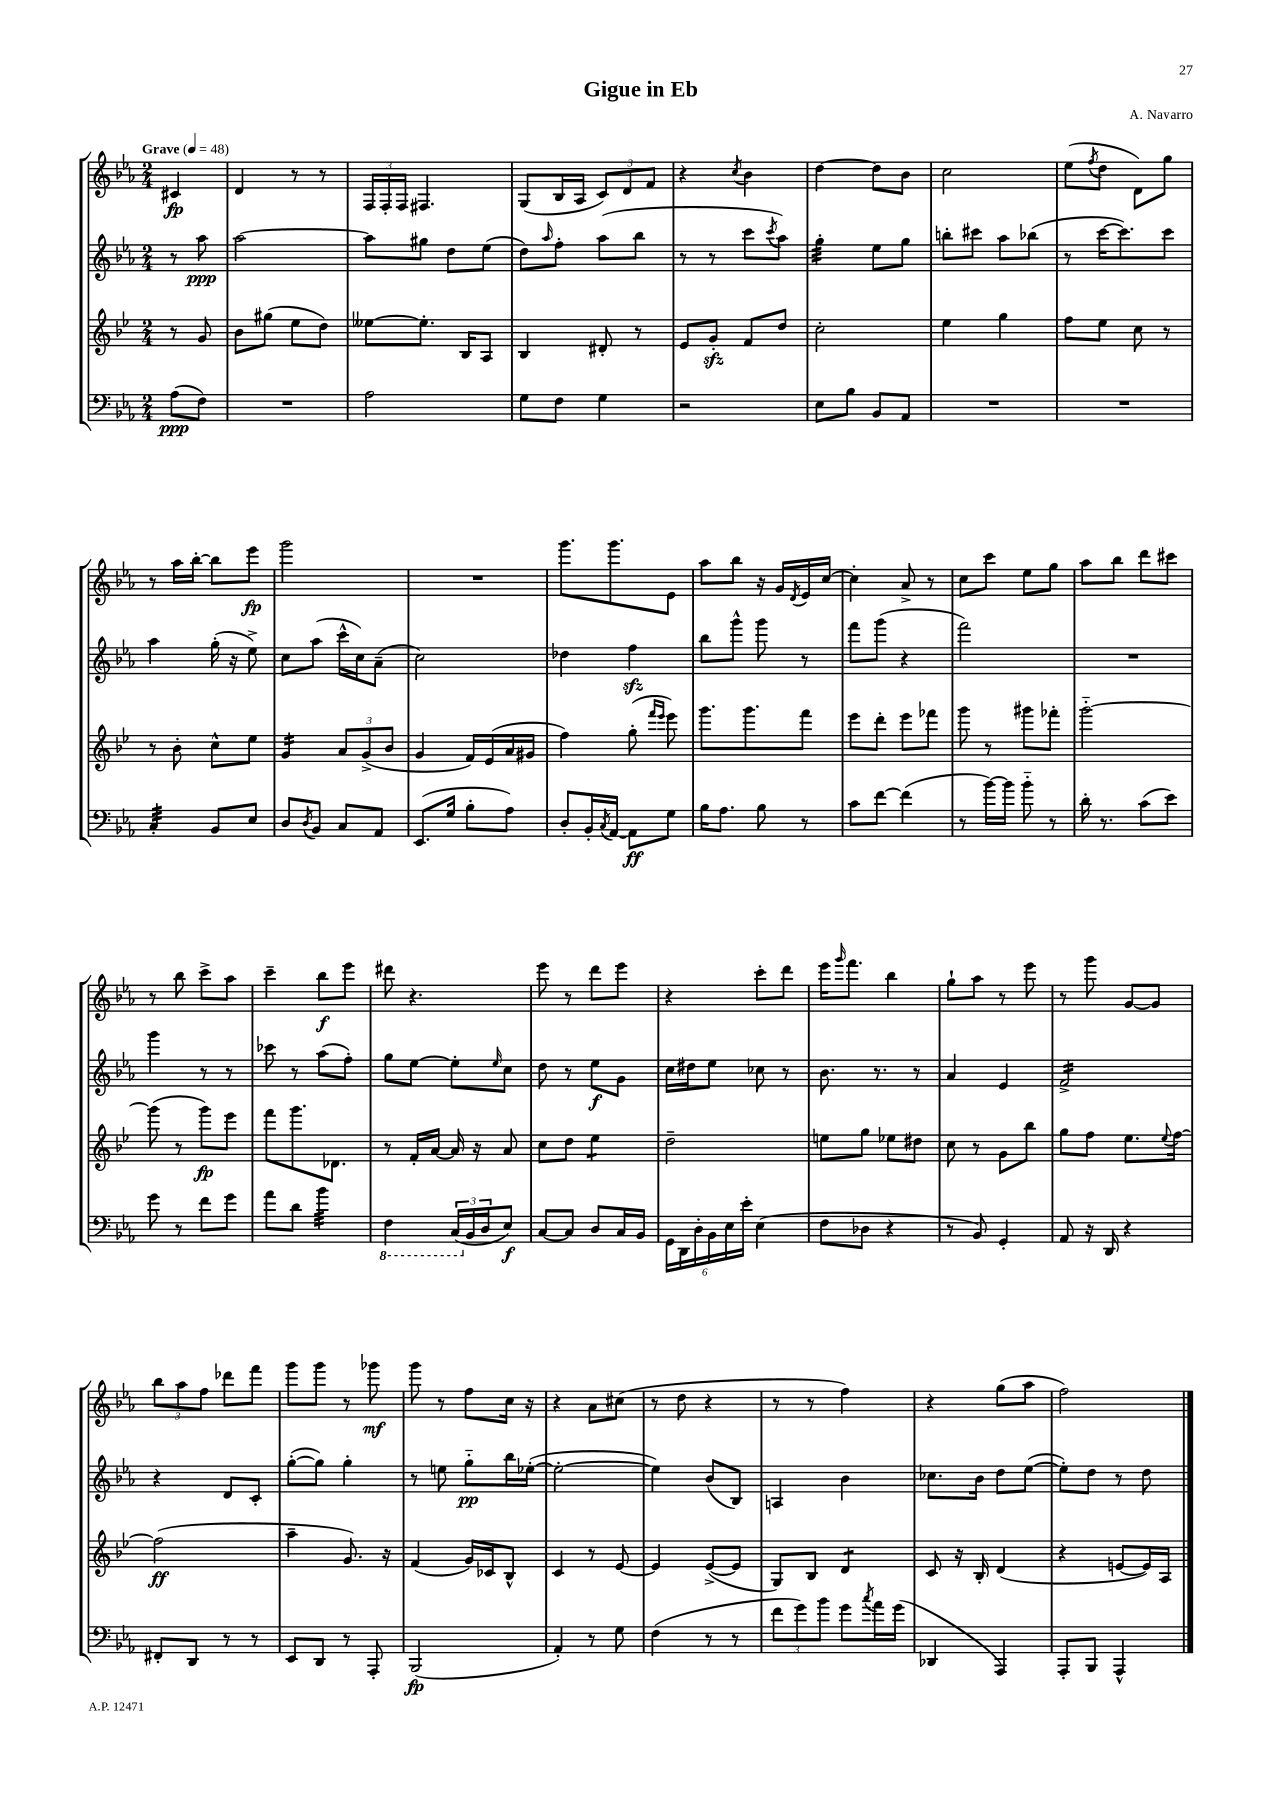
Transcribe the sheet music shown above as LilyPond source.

\header { title = "Gigue in Eb" composer = "A. Navarro" }
<<
\new StaffGroup <<
\new Staff = "s0" {
    \clef treble \key ees \major \numericTimeSignature \time 2/4 \partial 4 \tempo "Grave" 4 = 48
    cis'4\fp |
    d'4 r8 r8 |
    \tuplet 3/2 { f16 f16-. f16 } fis4. |
    g8( bes16 aes16 \tuplet 3/2 { c'8) d'8 f'8 } |
    r4 \acciaccatura { c''8 } bes'4 |
    d''4~ d''8 bes'8 |
    c''2 |
    ees''8( \acciaccatura { f''8 } d''8 d'8) g''8 |
    r8 aes''16 bes''16~-. bes''8 ees'''8\fp |
    g'''2 |
    R2 |
    g'''8. g'''8. ees'8 |
    aes''8 bes''8 r16 g'16 \acciaccatura { d'8 } ees'16 c''16~ |
    c''4-. aes'8-> r8 |
    c''8 c'''8 ees''8 g''8 |
    aes''8 bes''8 d'''8 cis'''8 |
    r8 bes''8 c'''8-> aes''8 |
    c'''4-- bes''8\f ees'''8 |
    dis'''8 r4. |
    ees'''8 r8 d'''8 ees'''8 |
    r4 c'''8-. d'''8 |
    ees'''16 \grace { g'''16 } f'''8. bes''4 |
    g''8-! aes''8 r8 ees'''8 |
    r8 g'''8 g'8~ g'8 |
    \tuplet 3/2 { bes''8 aes''8 f''8 } des'''8 f'''8 |
    g'''8 g'''8 r8 ges'''8\mf |
    g'''8 r8 f''8 c''16 r16 |
    r4 aes'8 cis''8( |
    r8 d''8 r4 |
    r8 r8 f''4) |
    r4 g''8( aes''8 |
    f''2) \bar "|." |
}
\new Staff = "s1" {
    \clef treble \key ees \major \numericTimeSignature \time 2/4 \partial 4
    r8 aes''8\ppp |
    aes''2~ |
    aes''8 gis''8 d''8 ees''8( |
    d''8) \grace { aes''16 } f''8-. aes''8( bes''8 |
    r8 r8 c'''8 \acciaccatura { c'''8 } aes''8) |
    g''4:32-. ees''8 g''8 |
    b''8-. cis'''8 aes''8 bes''8( |
    r8 c'''16~ c'''8.) c'''8 |
    aes''4 g''16-.( r16 ees''8->) |
    c''8 aes''8( c'''16-^ c''16) aes'8--( |
    c''2) |
    des''4 f''4\sfz |
    bes''8 g'''8-^ g'''8 r8 |
    f'''8 g'''8( r4 |
    f'''2) |
    R2 |
    g'''4 r8 r8 |
    ces'''8 r8 aes''8( f''8-.) |
    g''8 ees''8~ ees''8-. \grace { ees''16 } c''8 |
    d''8 r8 ees''8\f g'8 |
    c''16 dis''16 ees''8 ces''8 r8 |
    bes'8. r8. r8 |
    aes'4 ees'4 |
    f'2:16-> |
    r4 d'8 c'8-. |
    g''8~-.( g''8) g''4-. |
    r8 e''8 g''8-_\pp bes''16 ees''16~-.( |
    ees''2~-. |
    ees''4) bes'8( bes8) |
    a4 bes'4 |
    ces''8. bes'16 d''8 ees''8~( |
    ees''8-.) d''8 r8 d''8 \bar "|." |
}
\new Staff = "s2" {
    \clef treble \key bes \major \numericTimeSignature \time 2/4 \partial 4
    r8 g'8 |
    bes'8 gis''8( ees''8 d''8) |
    eeses''8~ eeses''8.-. bes16 a8 |
    bes4 dis'8-. r8 |
    ees'8 g'8-.\sfz f'8 d''8 |
    c''2-. |
    ees''4 g''4 |
    f''8 ees''8 c''8 r8 |
    r8 bes'8-. c''8-^ ees''8 |
    g'4:16 \tuplet 3/2 { a'8 g'8->( bes'8 } |
    g'4 f'16) ees'16( a'16 gis'16 |
    f''4) g''8-.( \grace { f'''16 ees'''16 } ees'''8) |
    g'''8. g'''8. f'''8 |
    ees'''8 d'''8-. ees'''8 fes'''8 |
    g'''8 r8 gis'''8 fes'''8-. |
    g'''2~-_ |
    g'''8( r8 g'''8\fp) ees'''8 |
    f'''8 g'''8. des'8. |
    r8 f'16-. a'16~ a'16 r16 a'8 |
    c''8 d''8 ees''4:8 |
    d''2-- |
    e''8 g''8 ees''8 dis''8 |
    c''8 r8 g'8 bes''8 |
    g''8 f''8 ees''8. \appoggiatura { ees''8 } f''16~ |
    f''2\ff( |
    a''4-- g'8.) r16 |
    f'4( g'16) ces'16 bes8-^ |
    c'4 r8 ees'8~ |
    ees'4 ees'8~->( ees'8 |
    g8) bes8 d'4:8 |
    c'8 r16 bes16-. d'4( |
    r4 e'8~ e'16) a16 \bar "|." |
}
\new Staff = "s3" {
    \clef bass \key ees \major \numericTimeSignature \time 2/4 \partial 4
    aes8\ppp( f8) |
    R2 |
    aes2 |
    g8 f8 g4 |
    r2 |
    ees8 bes8 bes,8 aes,8 |
    R2 |
    R2 |
    c4:32-. bes,8 ees8 |
    d8 \acciaccatura { d8 } bes,8 c8 aes,8 |
    ees,8.( g16 bes8-. aes8) |
    d8-. bes,16-. \acciaccatura { c8 } aes,16~ aes,8\ff g8 |
    bes16 aes8. bes8 r8 |
    c'8 f'8~ f'4( |
    r8 bes'16~) bes'16 bes'8-_ r8 |
    d'16-. r8. c'8( ees'8) |
    g'8 r8 f'8 g'8 |
    aes'8 d'8 bes'4:32 |
    \ottava #-1 f,4 \tuplet 3/2 { c,16( \ottava #0 bes,16 d16 } ees8\f) |
    c8~ c8 d8 c16 bes,16 |
    \tuplet 6/4 { g,16 d,16 d16-. bes,16 ees16 ees'16-. } ees4( |
    f8 des8 r4 |
    r8 bes,8) g,4-. |
    aes,8 r16 d,16 r4 |
    fis,8-. d,8 r8 r8 |
    ees,8 d,8 r8 aes,,8-. |
    bes,,2\fp( |
    aes,4-.) r8 g8 |
    f4( r8 r8 |
    \tuplet 3/2 { f'8 g'8) bes'8 } g'8 \acciaccatura { c''8 } aes'16 g'16( |
    des,4 aes,,4) |
    aes,,8-. bes,,8 aes,,4-^ \bar "|." |
}
>>
>>
\layout { \context { \Score \remove "Bar_number_engraver" } }
